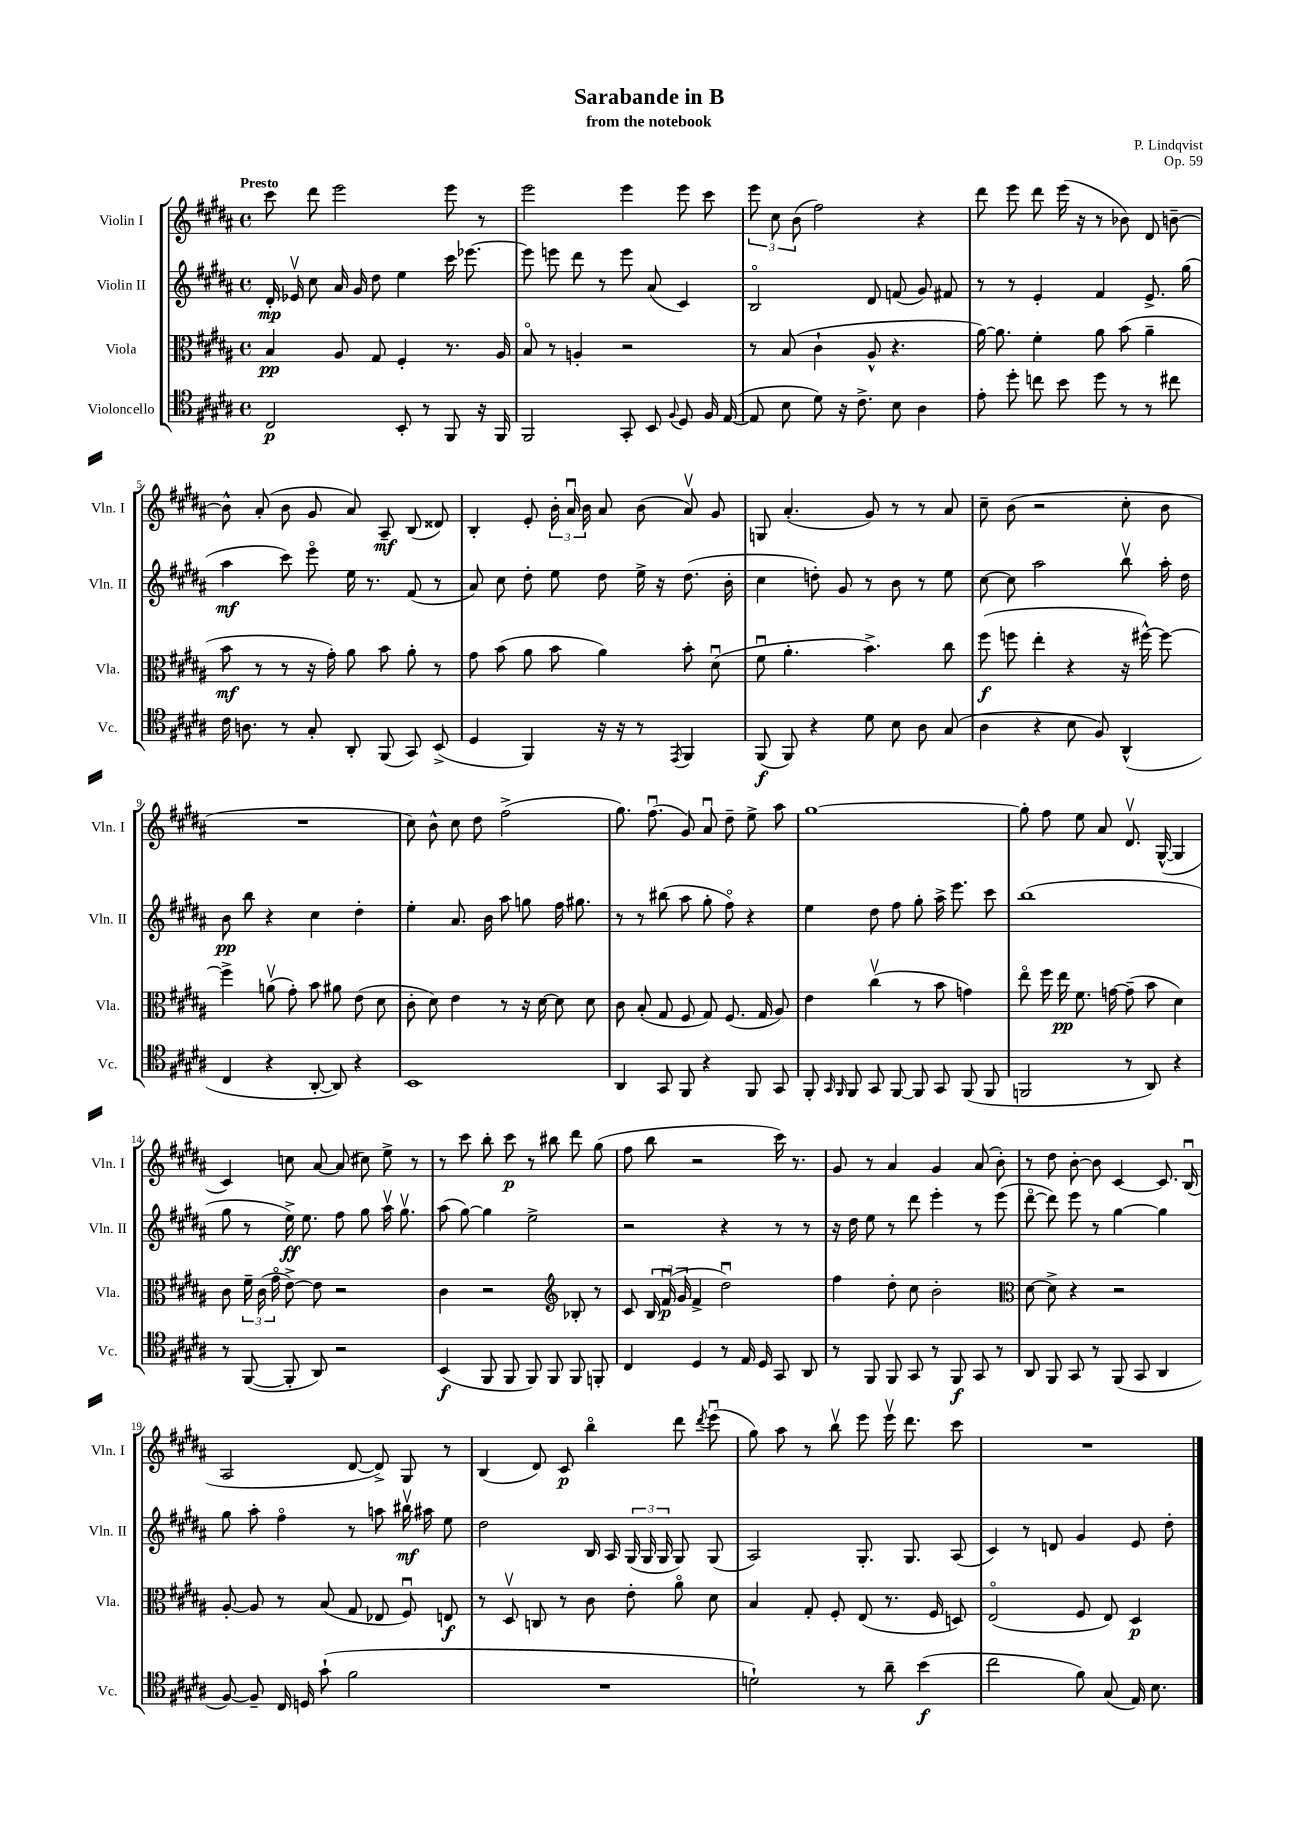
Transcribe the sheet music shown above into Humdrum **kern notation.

**kern	**dynam	**kern	**dynam	**kern	**dynam	**kern	**dynam
*part4	*part4	*part3	*part3	*part2	*part2	*part1	*part1
*staff4	*staff4	*staff3	*staff3	*staff2	*staff2	*staff1	*staff1
*I"Violoncello	*	*I"Viola	*	*I"Violin II	*	*I"Violin I	*
*I'Vc.	*	*I'Vla.	*	*I'Vln. II	*	*I'Vln. I	*
*clefC4	*	*clefC3	*	*clefG2	*	*clefG2	*
*k[f#c#g#d#a#]	*	*k[f#c#g#d#a#]	*	*k[f#c#g#d#a#]	*	*k[f#c#g#d#a#]	*
*M4/4	*	*M4/4	*	*M4/4	*	*M4/4	*
*met(c)	*	*met(c)	*	*met(c)	*	*met(c)	*
=1	=1	=1	=1	=1	=1	=1	=1
!	!	!	!	!	!	!LO:TX:a:B:t=Presto	!
2C#/	p	4B/	pp	16d#'/	mp	8ccc#\	.
.	.	.	.	16e-Xv/	.	.	.
.	.	.	.	8cc#\	.	8ddd#\	.
.	.	8A#/	.	16a#/	.	2eee\	.
.	.	.	.	16g#/	.	.	.
.	.	8G#/	.	8dd#\	.	.	.
8BB'/	.	4F#'/	.	4ee\	.	.	.
8r	.	.	.	.	.	.	.
8FF#/	.	8.r	.	16ccc#\	.	8eee\	.
.	.	.	.	[8.eee-X\	.	.	.
16r	.	.	.	.	.	8r	.
16FF#/	.	16A#/	.	.	.	.	.
=2	=2	=2	=2	=2	=2	=2	=2
2FF#/	.	8B/	.	8eee-\]	.	2eee\	.
.	.	8r	.	8eeen\	.	.	.
.	.	4An'/	.	8ddd#\	.	.	.
.	.	.	.	8r	.	.	.
8GG#'/	.	2r	.	8eee\	.	4eee\	.
8BB/	.	.	.	(8a#/	.	.	.
8qqF#/	.	.	.	.	.	.	.
8D#/	.	.	.	4c#/)	.	8eee\	.
16F#/	.	.	.	.	.	8ccc#\	.
([16E/	.	.	.	.	.	.	.
=3	=3	=3	=3	=3	=3	=3	=3
8E/]	.	8r	.	2B/	.	12eee\	.
.	.	.	.	.	.	12cc#\	.
8B\	.	(8B/	.	.	.	.	.
.	.	.	.	.	.	(12b\	.
8d#\)	.	4c#`\	.	.	.	2ff#\)	.
16r	.	.	.	.	.	.	.
8.c#^\	.	.	.	.	.	.	.
.	.	8A#^^/	.	8d#/	.	.	.
8B\	.	4.r	.	(8fn/	.	.	.
4A#\	.	.	.	8g#/)	.	4r	.
.	.	.	.	8f#X/	.	.	.
=4	=4	=4	=4	=4	=4	=4	=4
8e'\	.	[16a#\)	.	8r	.	8ddd#\	.
.	.	8.a#\]	.	.	.	.	.
8dd#'\	.	.	.	8r	.	8eee\	.
8ccn\	.	4f#'\	.	4e'/	.	8ddd#\	.
8b\	.	.	.	.	.	(16eee\	.
.	.	.	.	.	.	16r	.
8dd#\	.	8a#\	.	4f#/	.	8r	.
8r	.	(8b\	.	.	.	8b-X\)	.
8r	.	4a#~\	.	8.e^/	.	8d#/	.
8cc#X\	.	.	.	.	.	[8bn~\	.
.	.	.	.	(16gg#\	.	.	.
!!LO:LB:g=z
=5	=5	=5	=5	=5	=5	=5	=5
16c#\	.	8b\	mf	4aa#\	mf	8b^^\]	.
8.An\	.	.	.	.	.	.	.
.	.	8r	.	.	.	(8a#'/	.
8r	.	8r	.	8ccc#\)	.	8b\	.
8G#'/	.	16r	.	8eee\	.	8g#/	.
.	.	16g#'\)	.	.	.	.	.
8AA#'/	.	8a#\	.	16ee\	.	8a#/)	.
.	.	.	.	8.r	.	.	.
(8FF#/	.	8b\	.	.	.	8A#~/	mf
8GG#/)	.	8a#'\	.	(8f#/	.	(8B/	.
(8BB^/	.	8r	.	8r	.	8d##X/)	.
=6	=6	=6	=6	=6	=6	=6	=6
4D#/	.	8g#\	.	8a#/)	.	4B'/	.
.	.	(8b\	.	8cc#\	.	.	.
4FF#/)	.	8a#\	.	8dd#'\	.	8e'/	.
.	.	8b\	.	8ee\	.	24b'\	.
.	.	.	.	.	.	24a#u/	.
.	.	.	.	.	.	24b\	.
16r	.	4a#\)	.	8dd#\	.	8a#/	.
16r	.	.	.	.	.	.	.
8r	.	.	.	16ee^\	.	(8b\	.
.	.	.	.	16r	.	.	.
8qEE/	.	.	.	.	.	.	.
4FF#/	.	8b'\	.	(8.dd#\	.	8a#v/)	.
.	.	(8d#u\	.	.	.	8g#/	.
.	.	.	.	16b'\	.	.	.
=7	=7	=7	=7	=7	=7	=7	=7
(8FF#/	f	8f#u\	.	4cc#\	.	8Gn/	.
8FF#/)	.	4.a#'\	.	.	.	(4.a#'/	.
4r	.	.	.	8ddn'\)	.	.	.
.	.	.	.	8g#/	.	.	.
8d#\	.	4.b^\)	.	8r	.	8g#/)	.
8B\	.	.	.	8b\	.	8r	.
8A#\	.	.	.	8r	.	8r	.
(8G#/	.	8cc#\	.	8ee\	.	8a#/	.
=8	=8	=8	=8	=8	=8	=8	=8
4A#\	.	(8ff#\	f	[8cc#\	.	8cc#~\	.
.	.	8ffn\	.	8cc#\]	.	(8b\	.
4r	.	4ee'\	.	2aa#\	.	2r	.
8B\	.	4r	.	.	.	.	.
8F#/)	.	.	.	.	.	.	.
(4AA#^^/	.	16r	.	8bbv\	.	8cc#'\	.
.	.	[16ff#X^^\)	.	.	.	.	.
.	.	8ff#\_	.	16aa#'\	.	8b\	.
.	.	.	.	16dd#\	.	.	.
!!LO:LB:g=z
=9	=9	=9	=9	=9	=9	=9	=9
4C#/	.	4ff#^\]	.	8b\	pp	1r	.
.	.	.	.	8bb\	.	.	.
4r	.	(8anv\	.	4r	.	.	.
.	.	8g#'\)	.	.	.	.	.
[8AA#'/	.	8b\	.	4cc#\	.	.	.
8AA#/])	.	8a#X\	.	.	.	.	.
4r	.	(8e\	.	4dd#'\	.	.	.
.	.	8d#\	.	.	.	.	.
=10	=10	=10	=10	=10	=10	=10	=10
1BB	.	8c#'\	.	4ee'\	.	8cc#\)	.
.	.	8d#\)	.	.	.	8b^^\	.
.	.	4e\	.	8.a#/	.	8cc#\	.
.	.	.	.	.	.	8dd#\	.
.	.	.	.	16b\	.	.	.
.	.	8r	.	8aa#\	.	(2ff#^\	.
.	.	16r	.	8ggn\	.	.	.
.	.	[16d#\	.	.	.	.	.
.	.	8d#\]	.	16ff#\	.	.	.
.	.	.	.	8.gg#X\	.	.	.
.	.	8d#\	.	.	.	.	.
=11	=11	=11	=11	=11	=11	=11	=11
4AA#/	.	8c#\	.	8r	.	8.gg#\)	.
.	.	(8B'/	.	8r	.	.	.
.	.	.	.	.	.	(8.ff#u\	.
8GG#/	.	8G#/	.	(8bb#X\	.	.	.
8FF#/	.	8F#/	.	8aa#\	.	8g#/)	.
4r	.	8G#/)	.	8gg#'\	.	8a#u/	.
.	.	(8.F#/	.	8ff#\)	.	8dd#~\	.
8FF#/	.	.	.	4r	.	8ee^\	.
.	.	16G#/	.	.	.	.	.
8GG#/	.	8A#/)	.	.	.	8aa#\	.
=12	=12	=12	=12	=12	=12	=12	=12
8FF#'/	.	4e\	.	4ee\	.	[1gg#	.
16qqGG#/	.	.	.	.	.	.	.
16qqFF#/	.	.	.	.	.	.	.
8FF#/	.	.	.	.	.	.	.
8GG#/	.	(4cc#v\	.	8dd#\	.	.	.
[8FF#/	.	.	.	8ff#\	.	.	.
8FF#/]	.	8r	.	8gg#'\	.	.	.
8GG#/	.	8b\	.	16aa#^\	.	.	.
.	.	.	.	8.eee\	.	.	.
(8FF#/	.	4gn\)	.	.	.	.	.
8FF#/	.	.	.	8ccc#\	.	.	.
=13	=13	=13	=13	=13	=13	=13	=13
2FFn/	.	8ee\	.	(1bb	.	8gg#'\]	.
.	.	16ff#\	.	.	.	8ff#\	.
.	.	16ee\	pp	.	.	.	.
.	.	8.f#\	.	.	.	8ee\	.
.	.	.	.	.	.	8a#/	.
.	.	[16gn\	.	.	.	.	.
8r	.	(8g~\]	.	.	.	8.d#v/	.
8AA#/)	.	8b\	.	.	.	.	.
.	.	.	.	.	.	([16G#^^/	.
4r	.	4d#\)	.	.	.	4G#/]	.
!!LO:LB:g=z
=14	=14	=14	=14	=14	=14	=14	=14
8r	.	8c#\	.	8gg#\	.	4c#/)	.
([8FF#/	.	24f#~\	.	8r	.	.	.
.	.	(24c#\	.	.	.	.	.
.	.	24g#\	.	.	.	.	.
8FF#'/]	.	[8e^\)	.	16ee^\)	ff	8ccn\	.
.	.	.	.	8.ee\	.	.	.
8AA#/)	.	8e\]	.	.	.	[8a#/	.
2r	.	2r	.	8ff#\	.	(8a#/]	.
.	.	.	.	8gg#\	.	8cc#X\)	.
.	.	.	.	16aa#v\	.	8ee^\	.
.	.	.	.	8.gg#v\	.	.	.
.	.	.	.	.	.	8r	.
=15	=15	=15	=15	=15	=15	=15	=15
(4BB/	f	4c#\	.	(8aa#\	.	8r	.
.	.	.	.	[8gg#\)	.	8ccc#\	.
8FF#/	.	2r	.	4gg#\]	.	8bb'\	.
8FF#/	.	.	.	.	.	8ccc#\	p
8FF#/)	.	.	.	2ee^\	.	8r	.
8FF#/	.	.	.	.	.	8bb#X\	.
*	*	*clefG2	*	*	*	*	*
8FF#/	.	8B-X'/	.	.	.	8ddd#\	.
8FFn'/	.	8r	.	.	.	(8gg#\	.
=16	=16	=16	=16	=16	=16	=16	=16
4C#/	.	8c#/	.	2r	.	8ff#\	.
.	.	24B/	.	.	.	8bb\	.
.	.	(24f#u/	p	.	.	.	.
.	.	24g#/	.	.	.	.	.
4D#/	.	4f#^/	.	.	.	2r	.
8r	.	2dd#u\)	.	4r	.	.	.
16E/	.	.	.	.	.	.	.
16D#/	.	.	.	.	.	.	.
8GG#/	.	.	.	8r	.	16ccc#\)	.
.	.	.	.	.	.	8.r	.
8AA#/	.	.	.	8r	.	.	.
=17	=17	=17	=17	=17	=17	=17	=17
8r	.	4ff#\	.	16r	.	8g#/	.
.	.	.	.	16dd#\	.	.	.
8FF#/	.	.	.	8ee\	.	8r	.
8FF#/	.	8dd#'\	.	8r	.	4a#/	.
8GG#/	.	8cc#\	.	8ddd#\	.	.	.
8r	.	2b'\	.	4eee'\	.	4g#/	.
8FF#/	f	.	.	.	.	.	.
8GG#/	.	.	.	8r	.	(8a#/	.
8r	.	.	.	(8eee\	.	8b'\)	.
=18	=18	=18	=18	=18	=18	=18	=18
*	*	*clefC3	*	*	*	*	*
8AA#/	.	[8d#\	.	[8ddd#\	.	8r	.
8FF#/	.	8d#^\]	.	8ddd#\])	.	8dd#\	.
8GG#/	.	4r	.	8eee\	.	[8b'\	.
8r	.	.	.	8r	.	8b\]	.
(8FF#/	.	2r	.	[4gg#\	.	[4c#/	.
8GG#/	.	.	.	.	.	.	.
4AA#/	.	.	.	4gg#\]	.	8.c#/]	.
.	.	.	.	.	.	(16Bu/	.
!!LO:LB:g=z
=19	=19	=19	=19	=19	=19	=19	=19
[8F#/)	.	[8A#'/	.	8gg#\	.	2A#/	.
8F#~/]	.	8A#/]	.	8aa#'\	.	.	.
16C#/	.	8r	.	4ff#\	.	.	.
16Dn/	.	.	.	.	.	.	.
(8g#`\	.	(8B/	.	.	.	.	.
2f#\	.	8G#/	.	8r	.	[8d#/	.
.	.	8E-X/	.	8aan\	.	8d#^/])	.
.	.	8F#u/)	.	16bb#Xv\	mf	8G#/	.
.	.	.	.	16aa#X\	.	.	.
.	.	8En/	f	8ee\	.	8r	.
=20	=20	=20	=20	=20	=20	=20	=20
1r	.	8r	.	2dd#\	.	(4B/	.
.	.	8D#v/	.	.	.	.	.
.	.	8Cn/	.	.	.	8d#/)	.
.	.	8r	.	.	.	8c#/	p
.	.	8c#\	.	16B/	.	4bb\	.
.	.	.	.	16A#/	.	.	.
.	.	8e'\	.	(24G#/	.	.	.
.	.	.	.	24G#/	.	.	.
.	.	.	.	24G#/	.	.	.
.	.	8a#\	.	8G#/)	.	8ddd#\	.
.	.	.	.	.	.	8qddd#/	.
.	.	8d#\	.	(8G#/	.	(8eeeu\	.
=21	=21	=21	=21	=21	=21	=21	=21
2dn`\)	.	4B/	.	2A#/)	.	8gg#\)	.
.	.	.	.	.	.	8aa#\	.
.	.	8G#'/	.	.	.	8r	.
.	.	8F#'/	.	.	.	8bbv\	.
8r	.	(8E/	.	8.G#'/	.	8eee\	.
8a#~\	.	8.r	.	.	.	16eeev\	.
.	.	.	.	8.G#/	.	8.ddd#\	.
(4b\	f	.	.	.	.	.	.
.	.	16F#/	.	.	.	.	.
.	.	8Dn/)	.	(8A#/	.	8ccc#\	.
=22	=22	=22	=22	=22	=22	=22	=22
2cc#\	.	(2E/	.	4c#/)	.	1r	.
.	.	.	.	8r	.	.	.
.	.	.	.	8dn/	.	.	.
8f#\)	.	8F#/	.	4g#/	.	.	.
(8G#/	.	8E/)	.	.	.	.	.
16E/)	.	4D#/	p	8e/	.	.	.
8.B\	.	.	.	.	.	.	.
.	.	.	.	8dd#'\	.	.	.
==	==	==	==	==	==	==	==
*-	*-	*-	*-	*-	*-	*-	*-
